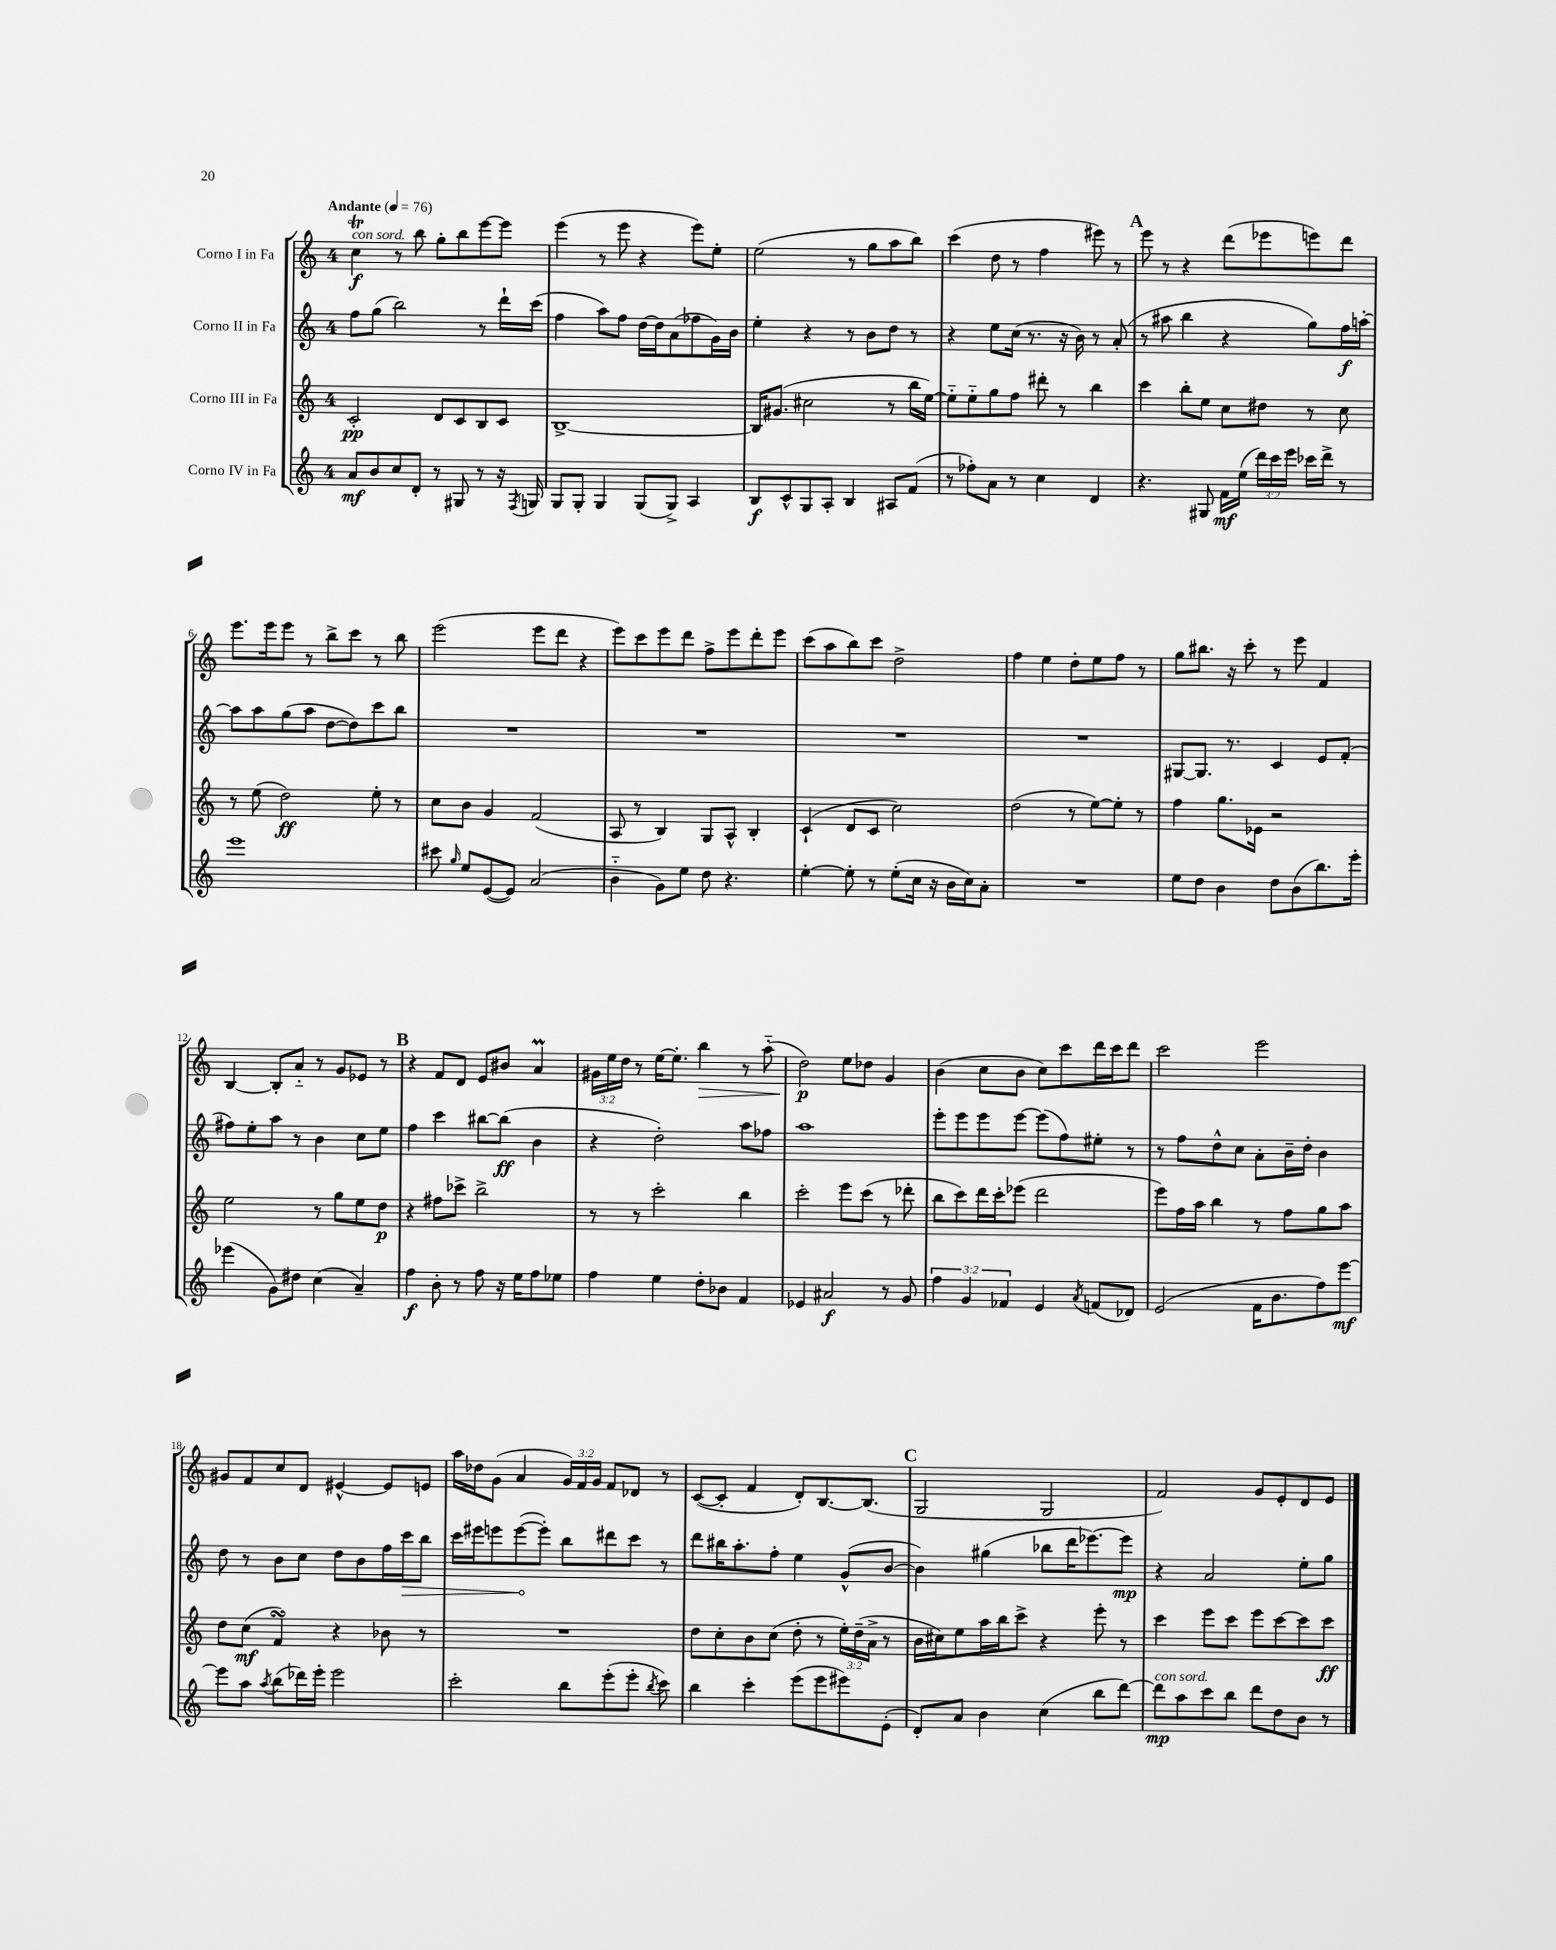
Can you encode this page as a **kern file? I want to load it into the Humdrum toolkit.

**kern	**kern	**kern	**kern
*staff4	*staff3	*staff2	*staff1
*clefG2	*clefG2	*clefG2	*clefG2
*k[]	*k[]	*k[]	*k[]
*M4/4	*M4/4	*M4/4	*M4/4
*MM76	*MM76	*MM76	*MM76
8a	2c'	8ff	4cc
8b	.	(8gg	.
8cc	.	2bb)	8r
8d'	.	.	8bb
8r	8d	.	8gg'
8G#	8c	.	8bb
8r	8B	8r	[8eee
16r	8c	16ddd`	8eee]
8qF	.	.	.
16G	.	(16ccc	.
=	=	=	=
8G	[1B^	4ff	(4eee
8G'	.	.	.
4G	.	8aa)	8r
.	.	8ff	8eee
(8G	.	[16dd	4r
.	.	16dd]	.
8G^)	.	(8a	.
4A	.	8ff-	8eee)
.	.	16g)	8ee'
.	.	16b	.
=	=	=	=
8B	16B]	4ee'	(2ee
.	(8.g#	.	.
8c^^	.	.	.
8G	2cc#	4r	.
8A'	.	.	.
4B	.	8r	8r
.	.	8b	8gg
8A#	8r	8dd	8aa
(8f	16bb	8r	8bb)
.	[16ee)	.	.
=	=	=	=
8r	8ee'~]	4r	(4ccc
8ff-')	8ee'~	.	.
8a	8gg	8ee	8dd
8r	8ff	(16cc	8r
.	.	8.r	.
4cc	8ddd#'	.	4ff
.	8r	16r	.
.	.	16b)	.
4d	4bb	8r	8eee#)
.	.	(8a'	8r
=	=	=	=
4.r	4ccc	8r	8eee
.	.	8aa#	8r
.	8bb'	4bb	4r
8G#	8ee	.	.
16f	8cc	4r	(8ddd
(16ee	.	.	.
24ddd)	8dd#	.	8eee-
24ccc	.	.	.
24eee	.	.	.
16ccc-	8r	8gg)	8eee)
16ddd^	.	.	.
8r	8cc	16ff	8ddd
.	.	[16aa'	.
=	=	=	=
1eee	8r	8aa]	8.eee
.	(8ee	8aa	.
.	.	.	16eee
.	2dd)	(8gg	8eee
.	.	8aa	8r
.	.	[8dd	8bb^
.	.	8dd])	8ccc
.	8ee'	8ccc	8r
.	8r	8bb	8bb
=	=	=	=
8ccc#	8cc	1r	(2eee
16qqgg	.	.	.
8ee	8b	.	.
([8e	4g	.	.
8e])	.	.	.
(2a	(2f	.	8eee
.	.	.	8ddd
.	.	.	4r
=	=	=	=
4b'~	8A	1r	8eee)
.	8r	.	8ccc
8g)	4B)	.	8eee
8ee	.	.	8ddd
8dd	8G	.	8ff^
4.r	8A^^	.	8eee
.	4B'	.	8ddd'
.	.	.	8eee
=	=	=	=
[4ee'	(4c`	1r	(8ccc
.	.	.	8aa
8ee']	8d	.	8bb)
8r	8c	.	8ccc
(8ee'	2cc)	.	2dd^
16cc	.	.	.
16r	.	.	.
16b	.	.	.
16cc)	.	.	.
8a'	.	.	.
=	=	=	=
1r	(2dd	1r	4ff
.	.	.	4ee
.	8r	.	8dd'
.	[8ee)	.	8ee
.	8ee']	.	8ff
.	8r	.	8r
=	=	=	=
8ee	4ff	[8G#	8gg
8dd	.	8.G#]	8.bb#
4b	8.gg	.	.
.	.	8.r	16r
.	.	.	8ccc'
.	16e-	.	.
8dd	2r	4c	8r
(8b	.	.	8eee
8.bb)	.	8e	4f
.	.	(8f'	.
16eee'	.	.	.
=	=	=	=
(4eee-	2ee	8ff#)	[4B
.	.	8ee'	.
8g)	.	8aa	8B']
8dd#	.	8r	8a'~
(4cc	8r	4b	8r
.	8gg	.	8g
4a~)	8ee	8cc	8e-
.	8dd	8ee	8r
=	=	=	=
4ff	4r	4ff	4r
8b'	8ff#	4ccc	8f
8r	8ccc-^	.	8d
8ff	2bb^	[8bb#	8e
16r	.	(8bb#]	8b#
16ee	.	.	.
8ff	.	4b	4a
8ee-	.	.	.
=	=	=	=
4ff	8r	4r	24g#
.	.	.	24ee
.	.	.	24dd
.	8r	.	8r
4ee	2ccc'	2dd')	[16ee
.	.	.	8.ee']
8dd'	.	.	4bb
8b-	.	.	.
4f	4bb	8aa	8r
.	.	8ff-	(8aa'~
=	=	=	=
4e-	2ccc'	1aa	2dd)
2a#	.	.	.
.	8eee	.	8ee
.	(8ccc	.	8dd-
8r	8r	.	4g
8g	8ddd-'	.	.
=	=	=	=
6ff	8bb	8eee'	(4b
.	8ccc)	8eee	.
6g	.	.	.
.	16ddd	8eee	8cc
.	16ccc'	.	.
6f-	.	.	.
.	(8eee-	[8eee	8b
4e	2ddd	(8eee]	8cc)
.	.	8ff)	8ccc
8qa	.	.	.
(8f	.	8ee#'	16ddd
.	.	.	16ccc
8d-)	.	8r	8ddd
=	=	=	=
(2e	8eee)	8r	2ccc
.	16ff	8ff	.
.	16aa	.	.
.	4bb	8dd^^	.
.	.	8cc	.
16f	8r	8a'	2eee
8.b	.	.	.
.	8ff	16b~	.
.	.	16dd'	.
8ff)	8gg	4b	.
[8eee	8aa	.	.
=	=	=	=
8eee]	8dd	8dd	8g#
8aa	(8cc	8r	8f
8qaa	.	.	.
(8bb	4f)	8b	8cc
16ddd-)	.	8cc	8d
16eee'	.	.	.
2eee	4r	8dd	[4e#^^
.	.	8b	.
.	8b-	16ff	8e#]
.	.	16ccc	.
.	8r	8bb	8e
=	=	=	=
2ccc'	1r	16ccc	16aa
.	.	16eee#	16dd-
.	.	8eee	(8g
.	.	([8eee	4a
.	.	8eee'])	.
8bb	.	8bb	24g)
.	.	.	24f
.	.	.	24g
(8eee'	.	8ddd#	8f
8eee'	.	8ccc	8d-
8qbb	.	.	.
8ccc)	.	8r	8r
=	=	=	=
4bb	8dd	8ddd	([8c
.	8cc'	16bb#	8c']
.	.	8.aa'	.
4ccc'	8b	.	4f
.	(8cc	8ff'	.
(8eee	8dd'	4ee	8d')
8eee	8r	.	[8.B
8eee#)	24ee')	(8g^^	.
.	(24dd~	.	.
.	.	.	(8.B]
.	24a^	.	.
(8e'	8r	[8b	.
=	=	=	=
8d')	16b	4b])	2G
.	16cc#)	.	.
8a	8ee	.	.
4b	16aa	(4gg#	.
.	16bb	.	.
.	8ccc^	.	.
(4cc	4r	8bb-	2G
.	.	16ddd	.
.	.	[8.eee-)	.
8bb	8eee'	.	.
[8ddd)	8r	8eee-]	.
=	=	=	=
8ddd]	4ccc	4r	2f)
8aa	.	.	.
8ccc	8eee	2a	.
8bb	8ccc	.	.
8ddd	8eee	.	8g
8dd	[8ccc	.	8e'
8b	8ccc]	8ee'	8d
8r	8ccc	8gg	8e
==	==	==	==
*-	*-	*-	*-
